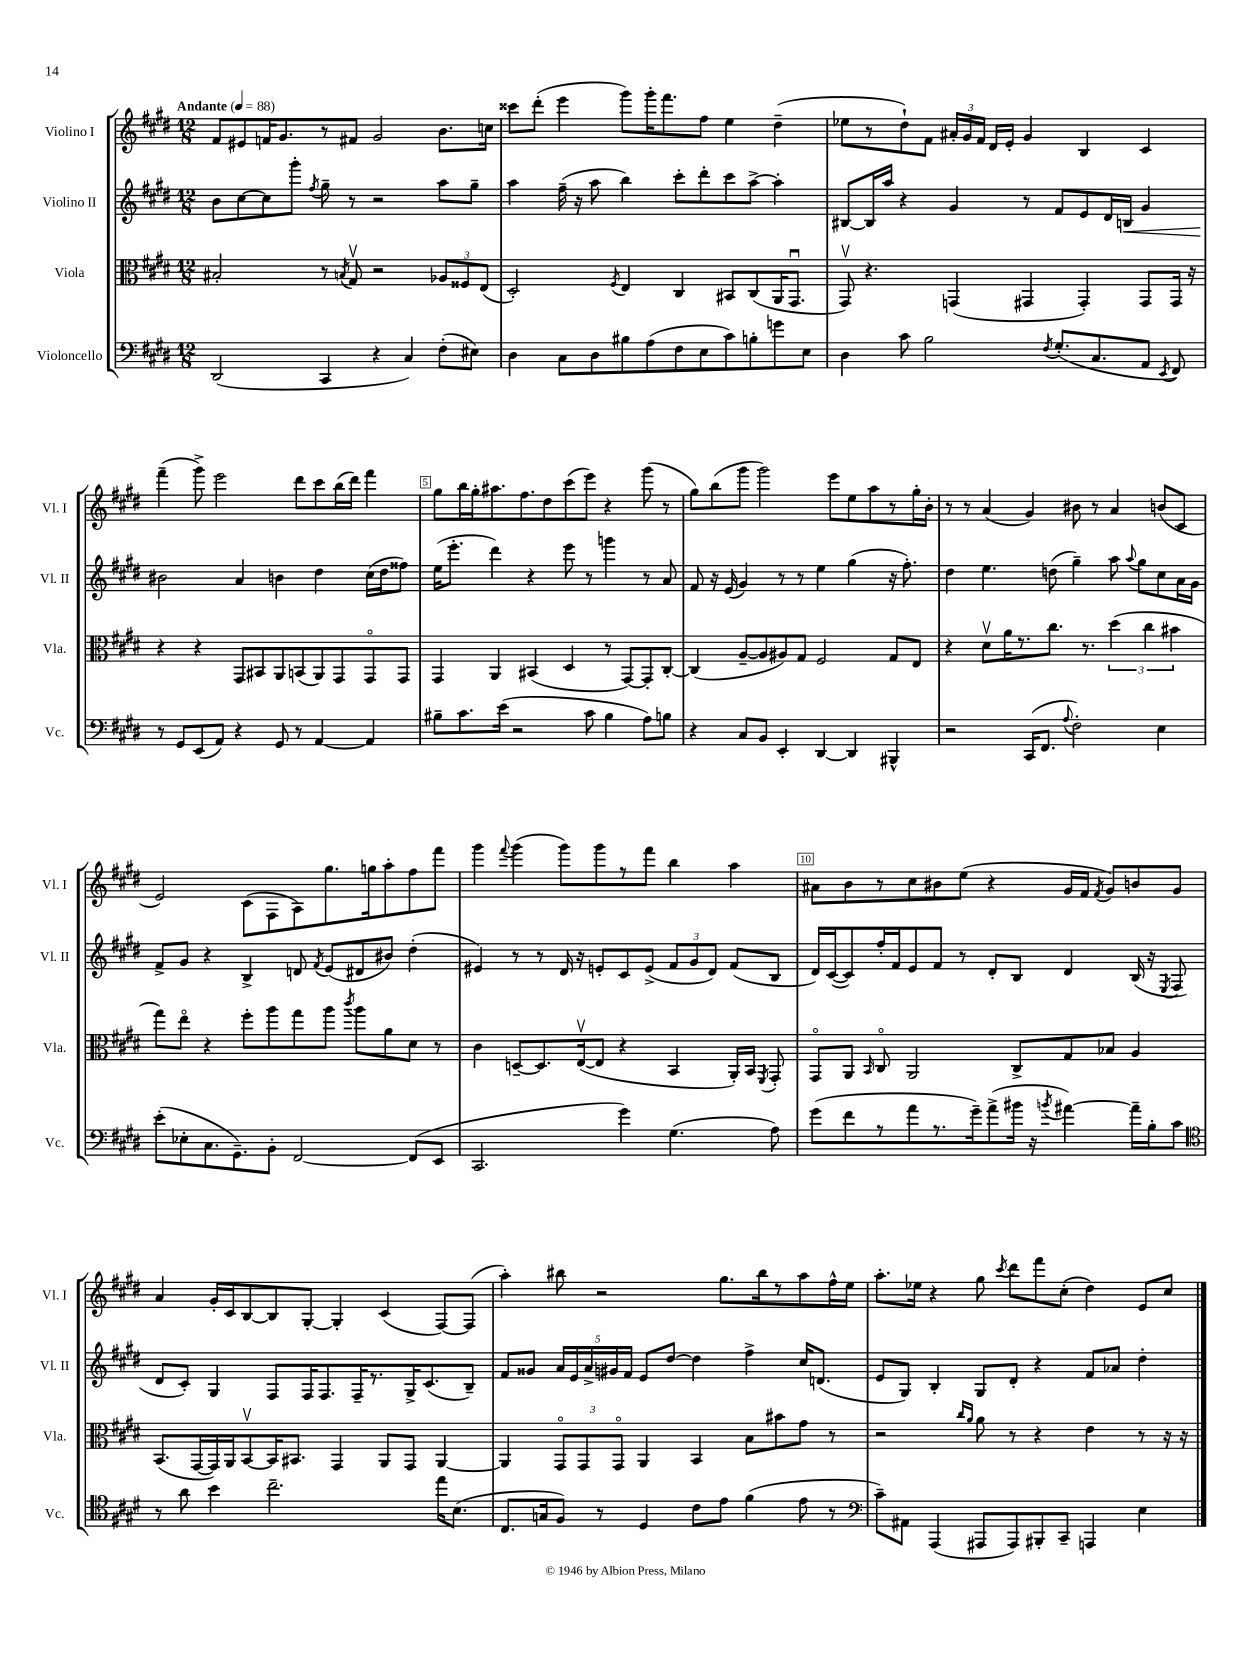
<<
\new StaffGroup <<
\new Staff = "s0" \with { instrumentName = "Violino I" shortInstrumentName = "Vl. I" } {
    \clef treble \key e \major \numericTimeSignature \time 12/8 \tempo "Andante" 4 = 88
    \autoBeamOff fis'8[ eis'8 f'16 gis'8. r8 fis'8] gis'2 b'8.[ c''16] |
    cisis'''8[ dis'''8]-.( e'''4 gis'''8[) gis'''16-. fis'''8. fis''8] e''4 dis''4--( |
    ees''8[ r8 dis''8-!) fis'8] \tuplet 3/2 { ais'16[-. gis'16 fis'16] } dis'16[ e'16]-. gis'4 b4 cis'4 |
    fis'''4--( gis'''8->) e'''2 dis'''8[ cis'''8 b''16( dis'''16]) fis'''4 |
    gis''8[ b''16 gis''16-. ais''8. fis''8. dis''8 cis'''8( e'''8]) r4 gis'''8( r8 |
    gis''8[) b''8( gis'''8] gis'''2) e'''8[ e''8 a''8 r8 gis''16-. b'16]-. |
    r8 r8 a'4( gis'4) bis'8 r8 a'4 b'8[( cis'8] |
    e'2) cis'8[( fis8 a8) gis''8. g''16 a''8-. fis''8 fis'''8] |
    gis'''4 \appoggiatura { fis'''8 } gis'''4( gis'''8[) gis'''8 r8 fis'''8] b''4 a''4 |
    ais'8[ b'8 r8 cis''8 bis'8 e''8]( r4 gis'16[ fis'16] \acciaccatura { fis'8 } gis'8[) b'8 gis'8] |
    a'4 gis'16[-. cis'16 b8~ b8 gis8]~-. gis4-. cis'4( fis8[~) fis8]( |
    a''4-.) bis''8 r2 gis''8.[ bis''16 r8 a''8 fis''16-^ e''16] |
    a''8.[-. ees''16] r4 gis''8 \acciaccatura { cis'''8 } dis'''8[ fis'''8 cis''8]-.( dis''4) e'8[ cis''8] \bar "|." |
}
\new Staff = "s1" \with { instrumentName = "Violino II" shortInstrumentName = "Vl. II" } {
    \clef treble \key e \major \numericTimeSignature \time 12/8
    \autoBeamOff b'8[ cis''8~ cis''8 gis'''8]-. \acciaccatura { fis''8 } gis''8-- r8 r2 a''8[ gis''8]-- |
    a''4 fis''16--( r16 a''8 b''4) cis'''8[-. dis'''8-. cis'''8 a''8]~-> a''4-. |
    bis8[~ bis16 a''16] r4 gis'4 r8 fis'8[ e'8 dis'16 b16]\< gis'4 |
    bis'2\! a'4 b'4 dis''4 cis''16[( dis''16 fisis''8]) |
    e''16[( e'''8.]-. dis'''4) r4 e'''8 r8 g'''4 r8 a'8 |
    fis'8 r16 e'16( gis'4) r8 r8 e''4 gis''4( r16 fis''8.-.) |
    dis''4 e''4. d''8( gis''4--) a''8 \appoggiatura { a''8 } gis''8[ cis''8 a'16 gis'16] |
    fis'8[-> gis'8] r4 b4-> d'8 \acciaccatura { fis'8 } e'8[( dis'8 bis'8]) dis''4-.( |
    eis'4) r8 r8 dis'16 r16 e'8[-. cis'8 e'8]->( \tuplet 3/2 { fis'8[ gis'8 dis'8]) } fis'8[( b8] |
    dis'16[) cis'16~( cis'8) fis''16-. fis'16 e'8 fis'8] r8 dis'8[-. b8] dis'4 b16( r16 \acciaccatura { e8 } fis8 |
    dis'8[ cis'8]-.) gis4 fis8[ fis16 fis8. fis16-- r8. gis16-> cis'8.( b8]--) |
    fis'8[ gisis'8] \tuplet 5/4 { a'16[ e'16 a'16-> gis'16 fis'16] } e'8[ dis''8]~ dis''4 fis''4-> cis''16[ d'8.]( |
    e'8[ gis8]) b4-. gis8[ dis'8]-. r4 fis'8[ aes'8] dis''4-. \bar "|." |
}
\new Staff = "s2" \with { instrumentName = "Viola" shortInstrumentName = "Vla." } {
    \clef alto \key e \major \numericTimeSignature \time 12/8
    \autoBeamOff bis2-. r8 \acciaccatura { b8 } gis8\upbow r2 \tuplet 3/2 { aes8[ fisis8 e8]( } |
    dis2-.) \acciaccatura { fis8 } e4 cis4 bis,8[ cis8( a,16 gis,8.]\downbow |
    gis,8\upbow) r4. g,4( gis,4 gis,4-.) gis,8[ gis,16] r16 |
    r4 r4 gis,8[ bis,8 a,8 b,8( a,8) gis,8 gis,8\flageolet gis,8] |
    gis,4 a,4 bis,4( dis4 r8 gis,8[~) gis,8-. cis8]~-. |
    cis4( a8[~-- a8 ais8) gis8] fis2 gis8[ e8] |
    r4 dis'8[\upbow a'16 r8. cis''8.] r8. \tuplet 3/2 { dis''4( cis''4 bis'4 } |
    gis''8[) e''8]\flageolet r4 fis''8[-. a''8 gis''8 a''8] \acciaccatura { cis'''8 } a''8[ a'8 dis'8] r8 |
    cis'4 d8[~-- d8. e16~\upbow( e8] r4 b,4 a,16[-.) b,16] \acciaccatura { fis,8 } gis,8-. |
    gis,8[\flageolet a,8] \grace { b,16 } cis8\flageolet a,2 cis8[-> gis8 bes8] a4 |
    b,8.[( gis,16~ gis,16) a,16 b,8~\upbow b,16 bis,8.] gis,4 a,8[ gis,8] a,4~ |
    a,4 \tuplet 3/2 { gis,8[\flageolet gis,8 gis,8]\flageolet } a,4 b,4 b8[ bis'8 gis'8] r8 |
    r2 \grace { cis''16[ a'16] } a'8 r8 r4 e'4 r8 r16 r16 \bar "|." |
}
\new Staff = "s3" \with { instrumentName = "Violoncello" shortInstrumentName = "Vc." } {
    \clef bass \key e \major \numericTimeSignature \time 12/8
    \autoBeamOff dis,2( cis,4 r4 cis4) fis8[-.( eis8]) |
    dis4 cis8[ dis8 bis8 a8( fis8 e8 cis'8) b8-. g'8 e8] |
    dis4 cis'8 b2 \acciaccatura { fis8 } gis8.[-.( cis8. a,8] \acciaccatura { e,8 } fis,8) |
    r8 gis,8[ e,8( a,8]) r4 gis,8 r8 a,4~ a,4 |
    bis8[-- cis'8. e'16]( r2 cis'8 bis4 a8[) b8] |
    r4 cis8[ b,8] e,4-. dis,4~ dis,4 bis,,4-^ |
    r2 cis,16[( fis,8.] \appoggiatura { a8 } fis2-.) e4 |
    e'8[-.( ees8-. cis8. gis,8.--) b,8]-. fis,2~ fis,8[( e,8] |
    cis,2. gis'4) gis4.( a8) |
    gis'8[( fis'8 r8 a'8 r8. gis'16--) a'8->( bis'16] r16 \acciaccatura { b'8 } ais'4~) ais'16[-- b16-. cis'8] |
    \clef tenor r8 a'8 b'4 cis''2.-- e''16[ b8.]( |
    cis8.[ g16 fis8]) r8 dis4 cis'8[ e'8] fis'4( e'8 r8 |
    \clef bass cis'8[--) ais,8] a,,4( ais,,8[ ais,,8) bis,,8-. cis,8]-- a,,4 e4 \bar "|." |
}
>>
>>
\layout { \context { \Score \override BarNumber.break-visibility = ##(#f #t #t) barNumberVisibility = #(every-nth-bar-number-visible 5) \override BarNumber.stencil = #(make-stencil-boxer 0.1 0.3 ly:text-interface::print) } }
